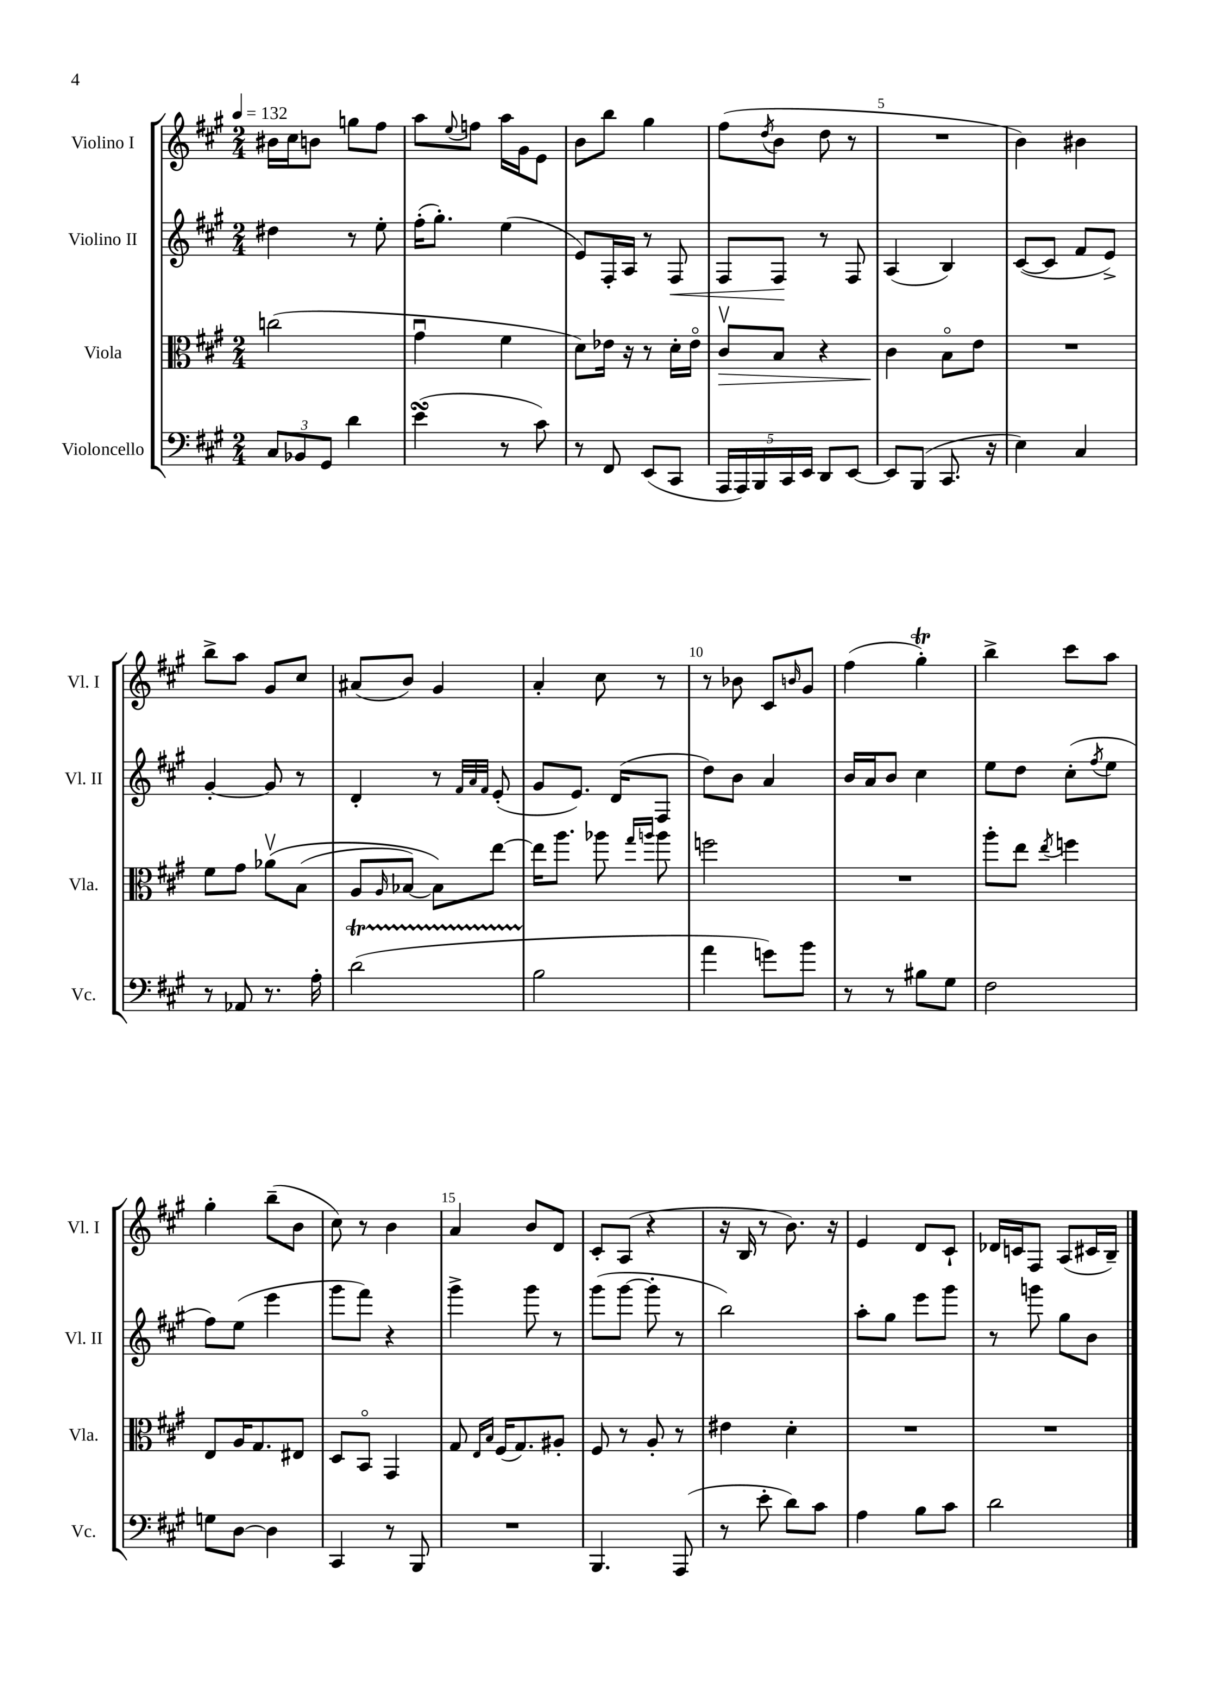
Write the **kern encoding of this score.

**kern	**kern	**dynam	**kern	**dynam	**kern
*part4	*part3	*part3	*part2	*part2	*part1
*staff4	*staff3	*staff3	*staff2	*staff2	*staff1
*I"Violoncello	*I"Viola	*	*I"Violino II	*	*I"Violino I
*I'Vc.	*I'Vla.	*	*I'Vl. II	*	*I'Vl. I
*clefF4	*clefC3	*	*clefG2	*	*clefG2
*k[f#c#g#]	*k[f#c#g#]	*	*k[f#c#g#]	*	*k[f#c#g#]
*M2/4	*M2/4	*	*M2/4	*	*M2/4
*MM132	*MM132	*	*MM132	*	*MM132
=1	=1	=1	=1	=1	=1
12C#/L	(2ccn\	.	4dd#X\	.	16b#X\LL
.	.	.	.	.	16cc#\J
12BB-X/	.	.	.	.	.
.	.	.	.	.	8bn\J
12GG#/J	.	.	.	.	.
4d\	.	.	8r	.	8ggn\L
.	.	.	8ee'\	.	8ff#\J
=2	=2	=2	=2	=2	=2
(4esSSS\	4g#u\	.	(16ff#'\KL	.	8aa\L
.	.	.	8.gg#'\J)	.	.
.	.	.	.	.	8qqee/
.	.	.	.	.	8ffn\J
8r	4f#\	.	(4ee\	.	16aa\LL
.	.	.	.	.	16g#\J
8c#\)	.	.	.	.	8e\J
=3	=3	=3	=3	=3	=3
8r	8d\L)	.	8e/L)	.	8b\L
8FF#/	16e-X\Jk	.	16F#'/L	.	8bb\J
.	16r	.	16A/JJ	.	.
(8EE/L	8r	.	8r	.	4gg#\
!	!	!	!	!LO:HP:b	!
8CC#/J	16d'\LL	.	8F#/	<	.
.	16e-\JJ	.	.	.	.
=4	=4	=4	=4	=4	=4
!	!	!LO:HP:b	!	!	!
20AAA/LL	8c#v/L	>	8F#/L	.	(8ff#\L
20AAA/)	.	.	.	.	.
20BBB/	.	.	.	.	.
.	.	.	.	.	8qdd/
.	8B/J	.	8F#/J	.	8b\J
20CC#/	.	.	.	.	.
20EE/JJ	.	.	.	.	.
8DD/L	4r	.	8r	[	8dd\
[8EE/J	.	.	8F#/	.	8r
=5	=5	=5	=5	=5	=5
8EE/L]	4c#\	.	(4A/	.	2r
(8BBB/J	.	.	.	.	.
8.CC#/	8B\L	]	4B/)	.	.
.	8e\J	.	.	.	.
16r	.	.	.	.	.
=6	=6	=6	=6	=6	=6
4E\)	2r	.	([8c#/L	.	4b\)
.	.	.	8c#/J]	.	.
4C#/	.	.	8f#/L	.	4b#X\
.	.	.	8e^/J)	.	.
!!LO:LB:g=z
=7	=7	=7	=7	=7	=7
8r	8f#\L	.	[4g#'/	.	8bb^\L
8AA-X/	8g#\J	.	.	.	8aa\J
8.r	(8a-Xv\L	.	8g#/]	.	8g#/L
.	(8B\J	.	8r	.	8cc#/J
16A'\	.	.	.	.	.
=8	=8	=8	=8	=8	=8
(2dT\	8A/L	.	4d'/	.	(8a#X/L
.	16qqA/	.	.	.	.
.	[8B-X/J)	.	.	.	8b/J)
.	8B-\L])	.	8r	.	4g#/
.	.	.	32qqf#/LLL	.	.
.	.	.	32qqa/	.	.
.	.	.	32qqf#/JJJ	.	.
.	[8ee\J	.	(8e'/	.	.
=9	=9	=9	=9	=9	=9
2B\	16ee\KL]	.	8g#/L	.	4a'/
.	8.aa\J	.	.	.	.
.	.	.	8.e/J)	.	.
.	8aa-X\	.	.	.	8cc#\
.	.	.	(16d/KL	.	.
.	16qqgg#/LL	.	.	.	.
.	16qqaan/JJ	.	.	.	.
.	8aa\	.	8F#/J	.	8r
=10	=10	=10	=10	=10	=10
4a\	2ffn\	.	8dd\L)	.	8r
.	.	.	8b\J	.	8b-X\
8gn\L)	.	.	4a/	.	8c#/L
.	.	.	.	.	16qqbn/
8b\J	.	.	.	.	8g#/J
=11	=11	=11	=11	=11	=11
8r	2r	.	16b/LL	.	(4ff#\
.	.	.	16a/J	.	.
8r	.	.	8b/J	.	.
8B#X\L	.	.	4cc#\	.	4gg#t'\)
8G#\J	.	.	.	.	.
=12	=12	=12	=12	=12	=12
2F#\	8aa'\L	.	8ee\L	.	4bb^\
.	8ee\J	.	8dd\J	.	.
.	8qee/	.	.	.	.
.	4ffn\	.	(8cc#'\L	.	8ccc#\L
.	.	.	8qff#/	.	.
.	.	.	8ee\J	.	8aa\J
!!LO:LB:g=z
=13	=13	=13	=13	=13	=13
8Gn\L	8E/L	.	8ff#\L)	.	4gg#'\
[8D\J	16A/K	.	(8ee\J	.	.
.	8.G#/	.	.	.	.
4D\]	.	.	4eee\	.	(8bb~\L
.	8E#X/J	.	.	.	8b\J
=14	=14	=14	=14	=14	=14
4CC#/	8D/L	.	8ggg#\L	.	8cc#\)
.	8BB/J	.	8fff#\J)	.	8r
8r	4GG#/	.	4r	.	4b\
8BBB/	.	.	.	.	.
=15	=15	=15	=15	=15	=15
2r	8G#/	.	4ggg#^\	.	4a/
.	16qqE/LL	.	.	.	.
.	16qqB/JJ	.	.	.	.
.	(16F#/KL	.	.	.	.
.	8.G#/)	.	.	.	.
.	.	.	8ggg#\	.	8b/L
.	8A#X'/J	.	8r	.	8d/J
=16	=16	=16	=16	=16	=16
4.BBB/	8F#/	.	(8ggg#\L	.	8c#'/L
.	8r	.	[8ggg#\J	.	(8A/J
.	8A'/	.	8ggg#'\]	.	4r
(8AAA/	8r	.	8r	.	.
=17	=17	=17	=17	=17	=17
8r	4e#X\	.	2bb\)	.	16r
.	.	.	.	.	16B/
8e'\	.	.	.	.	8r
8d\L)	4d'\	.	.	.	8.b\)
8c#\J	.	.	.	.	.
.	.	.	.	.	16r
=18	=18	=18	=18	=18	=18
4A\	2r	.	8aa'\L	.	4e/
.	.	.	8gg#\J	.	.
8B\L	.	.	8eee\L	.	8d/L
8c#\J	.	.	8ggg#\J	.	8c#`/J
=19	=19	=19	=19	=19	=19
2d\	2r	.	8r	.	16d-X/LL
.	.	.	.	.	16cn/J
.	.	.	8gggn\	.	8F#/J
.	.	.	8gg#\L	.	(8A/L
.	.	.	8b\J	.	16c#X/L
.	.	.	.	.	16B~/JJ)
==	==	==	==	==	==
*-	*-	*-	*-	*-	*-
